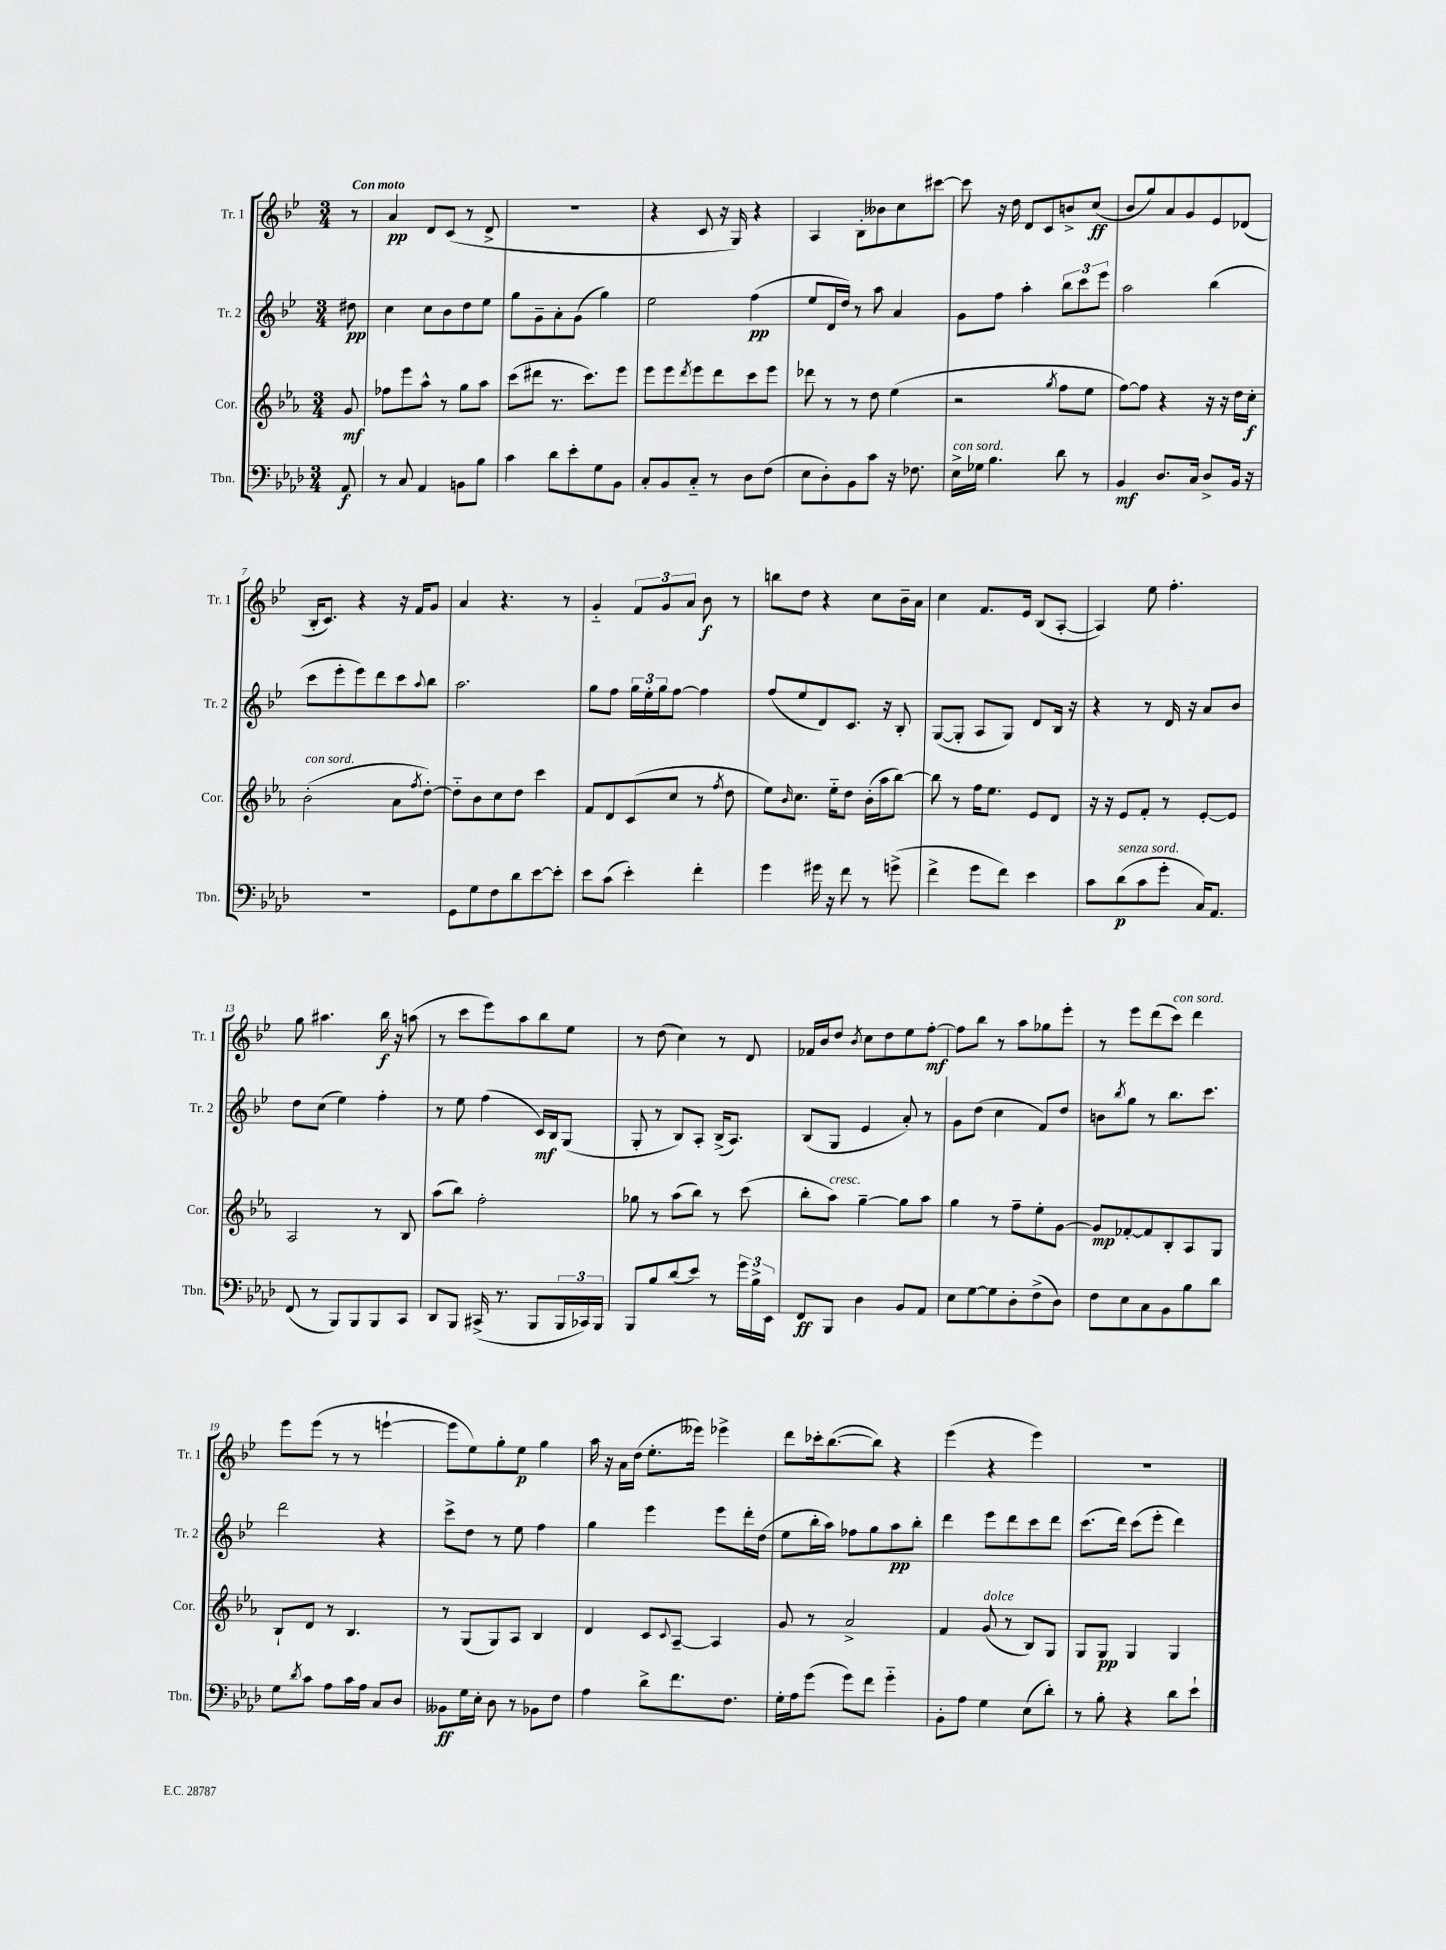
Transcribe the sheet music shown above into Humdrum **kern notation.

**kern	**dynam	**kern	**dynam	**kern	**dynam	**kern	**dynam
*part4	*part4	*part3	*part3	*part2	*part2	*part1	*part1
*staff4	*staff4	*staff3	*staff3	*staff2	*staff2	*staff1	*staff1
*I"Tbn.	*	*I"Cor.	*	*I"Tr. 2	*	*I"Tr. 1	*
*I'Tbn.	*	*I'Cor.	*	*I'Tr. 2	*	*I'Tr. 1	*
*clefF4	*	*clefG2	*	*clefG2	*	*clefG2	*
*k[b-e-a-d-]	*	*k[b-e-a-]	*	*k[b-e-]	*	*k[b-e-]	*
*M3/4	*	*M3/4	*	*M3/4	*	*M3/4	*
=	=	=	=	=	=	=	=
!	!	!	!	!	!	!LO:TX:a:B:t=Con moto	!
8AA-/	f	8g/	mf	8dd#X\	pp	8r	.
=1	=1	=1	=1	=1	=1	=1	=1
8r	.	8ff-X\L	.	4cc\	.	4a/	pp
8C/	.	8eee-\	.	.	.	.	.
4AA-/	.	8aa-^^\J	.	8cc\L	.	8d/L	.
.	.	8r	.	8b-\	.	(8c/J	.
8BBn\L	.	8gg\L	.	8dd\	.	8r	.
8B-\J	.	8aa-\J	.	8ee-\J	.	8d^/	.
=2	=2	=2	=2	=2	=2	=2	=2
4c\	.	(8ccc\L	.	8gg\L	.	2.r	.
.	.	8ddd#X\J	.	8g~\	.	.	.
8d-\L	.	8.r	.	8a'\	.	.	.
8e-'\	.	.	.	(8g\J	.	.	.
.	.	8.ccc\L)	.	.	.	.	.
8G\	.	.	.	4gg\)	.	.	.
8BB-\J	.	8eee-\J	.	.	.	.	.
=3	=3	=3	=3	=3	=3	=3	=3
8C'/L	.	8eee-\L	.	2ee-\	.	4r	.
8BB-/	.	8eee-\	.	.	.	.	.
.	.	8qddd/	.	.	.	.	.
8C/J	.	8eee-\	.	.	.	8c/	.
8r	.	8ddd\	.	.	.	16r	.
.	.	.	.	.	.	16G/)	.
8D-\L	.	8ccc\	.	(4ff\	pp	4r	.
(8F\J	.	8eee-\J	.	.	.	.	.
=4	=4	=4	=4	=4	=4	=4	=4
8E-\L	.	8ddd-X\	.	8ee-/L	.	4A/	.
8D-'\)	.	8r	.	16d/L	.	.	.
.	.	.	.	16dd/JJ)	.	.	.
8BB-\	.	8r	.	8r	.	8B-'\L	.
8c\J	.	8dd\	.	8aa\	.	8b--X\	.
16r	.	(4ee-\	.	4a/	.	8cc\	.
8.F-X\	.	.	.	.	.	.	.
.	.	.	.	.	.	[8ccc#X\J	.
=5	=5	=5	=5	=5	=5	=5	=5
!LO:TX:a:i:t=con sord.	!	!	!	!	!	!	!
16E-^\LL	.	2r	.	8g\L	.	8ccc#\]	.
16G-X\JJ	.	.	.	.	.	.	.
4.B-\	.	.	.	8ff\J	.	16r	.
.	.	.	.	.	.	16dd\	.
.	.	.	.	4aa'\	.	8d/L	.
.	.	.	.	.	.	8c/	.
.	.	8qgg/	.	.	.	.	.
8d-\	.	8ff\L	.	12bb-\L	.	8bn^/	.
.	.	.	.	12ccc\	.	.	.
8r	.	8ee-\J	.	.	.	(8cc/J	ff
.	.	.	.	12eee-\J	.	.	.
=6	=6	=6	=6	=6	=6	=6	=6
4BB-/	mf	[8ff\L)	.	2aa\	.	8b-/L	.
.	.	8ff\J]	.	.	.	8gg/)	.
8.D-/L	.	4r	.	.	.	8a/	.
.	.	.	.	.	.	8g/	.
16C/Jk	.	.	.	.	.	.	.
8D-^/L	.	16r	.	(4bb-\	.	8e-/	.
.	.	16r	.	.	.	.	.
16BB-/Jk	.	16dd\LL	.	.	.	(8d-X/J	.
16r	.	16cc'\JJ	f	.	.	.	.
!!LO:LB:g=z
=7	=7	=7	=7	=7	=7	=7	=7
!	!	!LO:TX:a:i:t=con sord.	!	!	!	!	!
2.r	.	(2b-'\	.	8ccc\L	.	16B-'/KL	.
.	.	.	.	.	.	8.c/J)	.
.	.	.	.	8eee-'\	.	.	.
.	.	.	.	8eee-\)	.	4r	.
.	.	.	.	8ddd\	.	.	.
.	.	8a-\L	.	8ccc\	.	16r	.
.	.	.	.	.	.	16f/KL	.
.	.	8qff/	.	8qqaa/	.	.	.
.	.	[8dd'\J)	.	8bb-\J	.	8g/J	.
=8	=8	=8	=8	=8	=8	=8	=8
8GG\L	.	8dd\L]	.	2.aa\	.	4a/	.
8G\	.	8b-\	.	.	.	.	.
8F\	.	8cc\	.	.	.	4.r	.
8d-\	.	8dd\J	.	.	.	.	.
[8e-\	.	4ccc\	.	.	.	.	.
8e-'\J]	.	.	.	.	.	8r	.
=9	=9	=9	=9	=9	=9	=9	=9
8e-\L	.	8f/L	.	8gg\L	.	4g/	.
(8c\J	.	8d/	.	8ff\J	.	.	.
4e-'\)	.	(8c/	.	24gg\LL	.	12f/L	.
.	.	.	.	24ee-'\	.	.	.
.	.	.	.	24gg\J	.	12g/	.
.	.	8cc/J	.	[8ff\J	.	.	.
.	.	.	.	.	.	12a/J	.
4f'\	.	8r	.	4ff\]	.	8b-\	f
.	.	8qff/	.	.	.	.	.
.	.	8dd\	.	.	.	8r	.
=10	=10	=10	=10	=10	=10	=10	=10
4g\	.	8ee-\L)	.	(8ff/L	.	8bbn\L	.
.	.	16qqb-/	.	.	.	.	.
.	.	8.cc\J	.	8ee-/	.	8dd\J	.
16g#X\	.	.	.	8d/)	.	4r	.
16r	.	16ee-\KL	.	.	.	.	.
8f\	.	8dd\J	.	8.c/J	.	.	.
8r	.	(16b-'\LL	.	.	.	8cc\L	.
.	.	16aa-\J	.	16r	.	.	.
(8gn^\	.	[8bb-\J)	.	8B-'/	.	16b-~\L	.
.	.	.	.	.	.	16a\JJ	.
=11	=11	=11	=11	=11	=11	=11	=11
4f^\	.	8bb-\]	.	([8G/L	.	4cc\	.
.	.	8r	.	8G'/J]	.	.	.
8g\L	.	16ff\KL	.	8A/L	.	8.f/L	.
.	.	8.ee-\J	.	.	.	.	.
8f\J)	.	.	.	8G/J)	.	.	.
.	.	.	.	.	.	16e-/Jk	.
4e-\	.	8e-/L	.	8d/L	.	(8B-/L	.
.	.	8d/J	.	16B-/Jk	.	[8A'/J	.
.	.	.	.	16r	.	.	.
=12	=12	=12	=12	=12	=12	=12	=12
8c\L	.	16r	.	4r	.	4A/])	.
.	.	16r	.	.	.	.	.
!LO:TX:a:i:t=senza sord.	!	!	!	!	!	!	!
(8d-\	p	8e-/L	.	.	.	.	.
8c\	.	8f'/J	.	8r	.	8ee-\	.
8g'\J	.	8r	.	16d/	.	4.ff'\	.
.	.	.	.	16r	.	.	.
16C/KL)	.	[8e-'/L	.	8a/L	.	.	.
8.AA-/J	.	.	.	.	.	.	.
.	.	8e-/J]	.	8b-/J	.	.	.
!!LO:LB:g=z
=13	=13	=13	=13	=13	=13	=13	=13
(8FF/	.	2A-/	.	8dd\L	.	8gg\	.
8r	.	.	.	(8cc\J	.	4.aa#X\	.
8BBB-/L)	.	.	.	4ee-\)	.	.	.
8BBB-/	.	.	.	.	.	.	.
8BBB-/	.	8r	.	4ff'\	.	16bb-\	f
.	.	.	.	.	.	16r	.
8CC/J	.	8B-/	.	.	.	(8aan\	.
=14	=14	=14	=14	=14	=14	=14	=14
8DD-/L	.	(8aa-\L	.	8r	.	8r	.
8BBB-/J	.	8bb-\J)	.	8ee-\	.	8ccc\L	.
(16CC#X^/	.	2ff'\	.	(4ff\	.	8eee-\)	.
8.r	.	.	.	.	.	.	.
.	.	.	.	.	.	8aa\	.
8BBB-/L	.	.	.	16c/LL)	mf	8bb-\	.
.	.	.	.	16B-/J	.	.	.
24BBB-/L	.	.	.	(8G/J	.	8ee-\J	.
24CC-X/)	.	.	.	.	.	.	.
24BBB-/JJ	.	.	.	.	.	.	.
=15	=15	=15	=15	=15	=15	=15	=15
8BBB-/L	.	8gg-X\	.	8G'/	.	8r	.
8B-/	.	8r	.	8r	.	(8dd\	.
(8d-/	.	(8aa-\L	.	8B-/L)	.	4cc\)	.
8e-/J)	.	8bb-\J)	.	8A'/J	.	.	.
8r	.	8r	.	(16B-^/KL	.	8r	.
.	.	.	.	8.A/J)	.	.	.
24g\LL	.	(8ccc\	.	.	.	8d/	.
24B-^\	.	.	.	.	.	.	.
24EE-\JJ	.	.	.	.	.	.	.
=16	=16	=16	=16	=16	=16	=16	=16
8FF/L	ff	8bb-'\L	.	(8B-/L	.	16f-X/LL	.
.	.	.	.	.	.	16b-/J	.
!	!	!LO:TX:a:i:t=cresc.	!	!	!	!	!
8BBB-/J	.	8aa-\J)	.	8G/J	.	8dd/J	.
.	.	.	.	.	.	8qb-/	.
4D-\	.	[4gg~\	.	4e-/	.	8cc\L	.
.	.	.	.	.	.	8dd\	.
8BB-/L	.	8gg\L]	.	8a'/)	.	8ee-\	.
8AA-/J	.	8aa-\J	.	8r	.	[8ff'\J	mf
=17	=17	=17	=17	=17	=17	=17	=17
8E-\L	.	4gg\	.	8g\L	.	8ff\L]	.
[8G\	.	.	.	(8dd\J	.	8bb-\J	.
8G\]	.	8r	.	4cc\	.	8r	.
8D-'\	.	8ff~\L	.	.	.	8aa\L	.
(8F^\	.	8ee-'\	.	8f/L)	.	8gg-X\	.
8D-\J)	.	[8g\J	.	8dd/J	.	8eee-'\J	.
=18	=18	=18	=18	=18	=18	=18	=18
8F\L	.	8g/L]	mp	8bn\L	.	8r	.
.	.	.	.	8qbb-/	.	.	.
8E-\	.	[8f-X'/	.	8gg\J	.	8eee-\L	.
8C\	.	8f-/]	.	8r	.	(8ddd\	.
!	!	!	!	!	!	!LO:TX:a:i:t=con sord.	!
8BB-\	.	8B-'/	.	8.bb-\L	.	8ccc\J)	.
8B-\	.	8A-/	.	.	.	4ddd\	.
.	.	.	.	8.ccc\J	.	.	.
8d-\J	.	8G/J	.	.	.	.	.
!!LO:LB:g=z
=19	=19	=19	=19	=19	=19	=19	=19
8G\L	.	8B-`/L	.	2ddd\	.	8eee-\L	.
8qd-/	.	.	.	.	.	.	.
8c\J	.	8d/J	.	.	.	(8eee-\J	.
8A-\L	.	8r	.	.	.	8r	.
16c\L	.	4.B-/	.	.	.	8r	.
16A-\JJ	.	.	.	.	.	.	.
8C/L	.	.	.	4r	.	[4eeen`\	.
8D-/J	.	.	.	.	.	.	.
=20	=20	=20	=20	=20	=20	=20	=20
8BB--X\L	ff	8r	.	8ccc^\L	.	8eee\L]	.
16G\L	.	(8G/L	.	8dd\J	.	8ee-\)	.
16E-'\JJ	.	.	.	.	.	.	.
8D-\	.	8G/)	.	8r	.	8gg'\	.
8r	.	8A-/J	.	8ee-\	.	8ee-\J	p
8BB-X\L	.	4B-/	.	4ff\	.	4gg\	.
8F\J	.	.	.	.	.	.	.
=21	=21	=21	=21	=21	=21	=21	=21
4A-\	.	4d/	.	4gg\	.	16aa\	.
.	.	.	.	.	.	16r	.
.	.	.	.	.	.	16a\LL	.
.	.	.	.	.	.	(16dd\JJ	.
8d-^\L	.	8c/L	.	4eee-\	.	8.ee-'\L	.
.	.	8qqc/	.	.	.	.	.
8.f\	.	[8A-~/J	.	.	.	.	.
.	.	.	.	.	.	16eee--X\Jk)	.
.	.	4A-/]	.	8eee-\L	.	4eee-X^\	.
8.F\J	.	.	.	.	.	.	.
.	.	.	.	16ddd'\L	.	.	.
.	.	.	.	(16dd\JJ	.	.	.
=22	=22	=22	=22	=22	=22	=22	=22
16G'\LL	.	8g/	.	8ee-\L	.	8ddd\L	.
16A-\J	.	.	.	.	.	.	.
(8g\J	.	8r	.	16bb-'\L	.	16ccc-X'\k	.
.	.	.	.	16aa\JJ)	.	([8.bb-\	.
8g\L)	.	2a-^/	.	8ff-X\L	.	.	.
8f\J	.	.	.	8gg\	.	8bb-\J])	.
4g\	.	.	.	8aa\	pp	4r	.
.	.	.	.	8bb-'\J	.	.	.
=23	=23	=23	=23	=23	=23	=23	=23
8BB-'\L	.	4f/	.	4ddd\	.	(4eee-\	.
8A-\J	.	.	.	.	.	.	.
!	!	!LO:TX:a:i:t=dolce	!	!	!	!	!
4G\	.	(8g/	.	8eee-\L	.	4r	.
.	.	8r	.	8ddd\	.	.	.
(8E-\L	.	8B-/L)	.	8ccc\	.	4eee-\)	.
8d-'\J)	.	8G/J	.	8ddd\J	.	.	.
=24	=24	=24	=24	=24	=24	=24	=24
8r	.	8G/L	.	(8.ccc\L	.	2.r	.
8B-'\	.	8G/J	pp	.	.	.	.
.	.	.	.	16ddd\Jk)	.	.	.
4r	.	4G/	.	(8ccc\L	.	.	.
.	.	.	.	8eee-'\J	.	.	.
8d-\L	.	4G/	.	4ddd\)	.	.	.
8e-`\J	.	.	.	.	.	.	.
==	==	==	==	==	==	==	==
*-	*-	*-	*-	*-	*-	*-	*-
